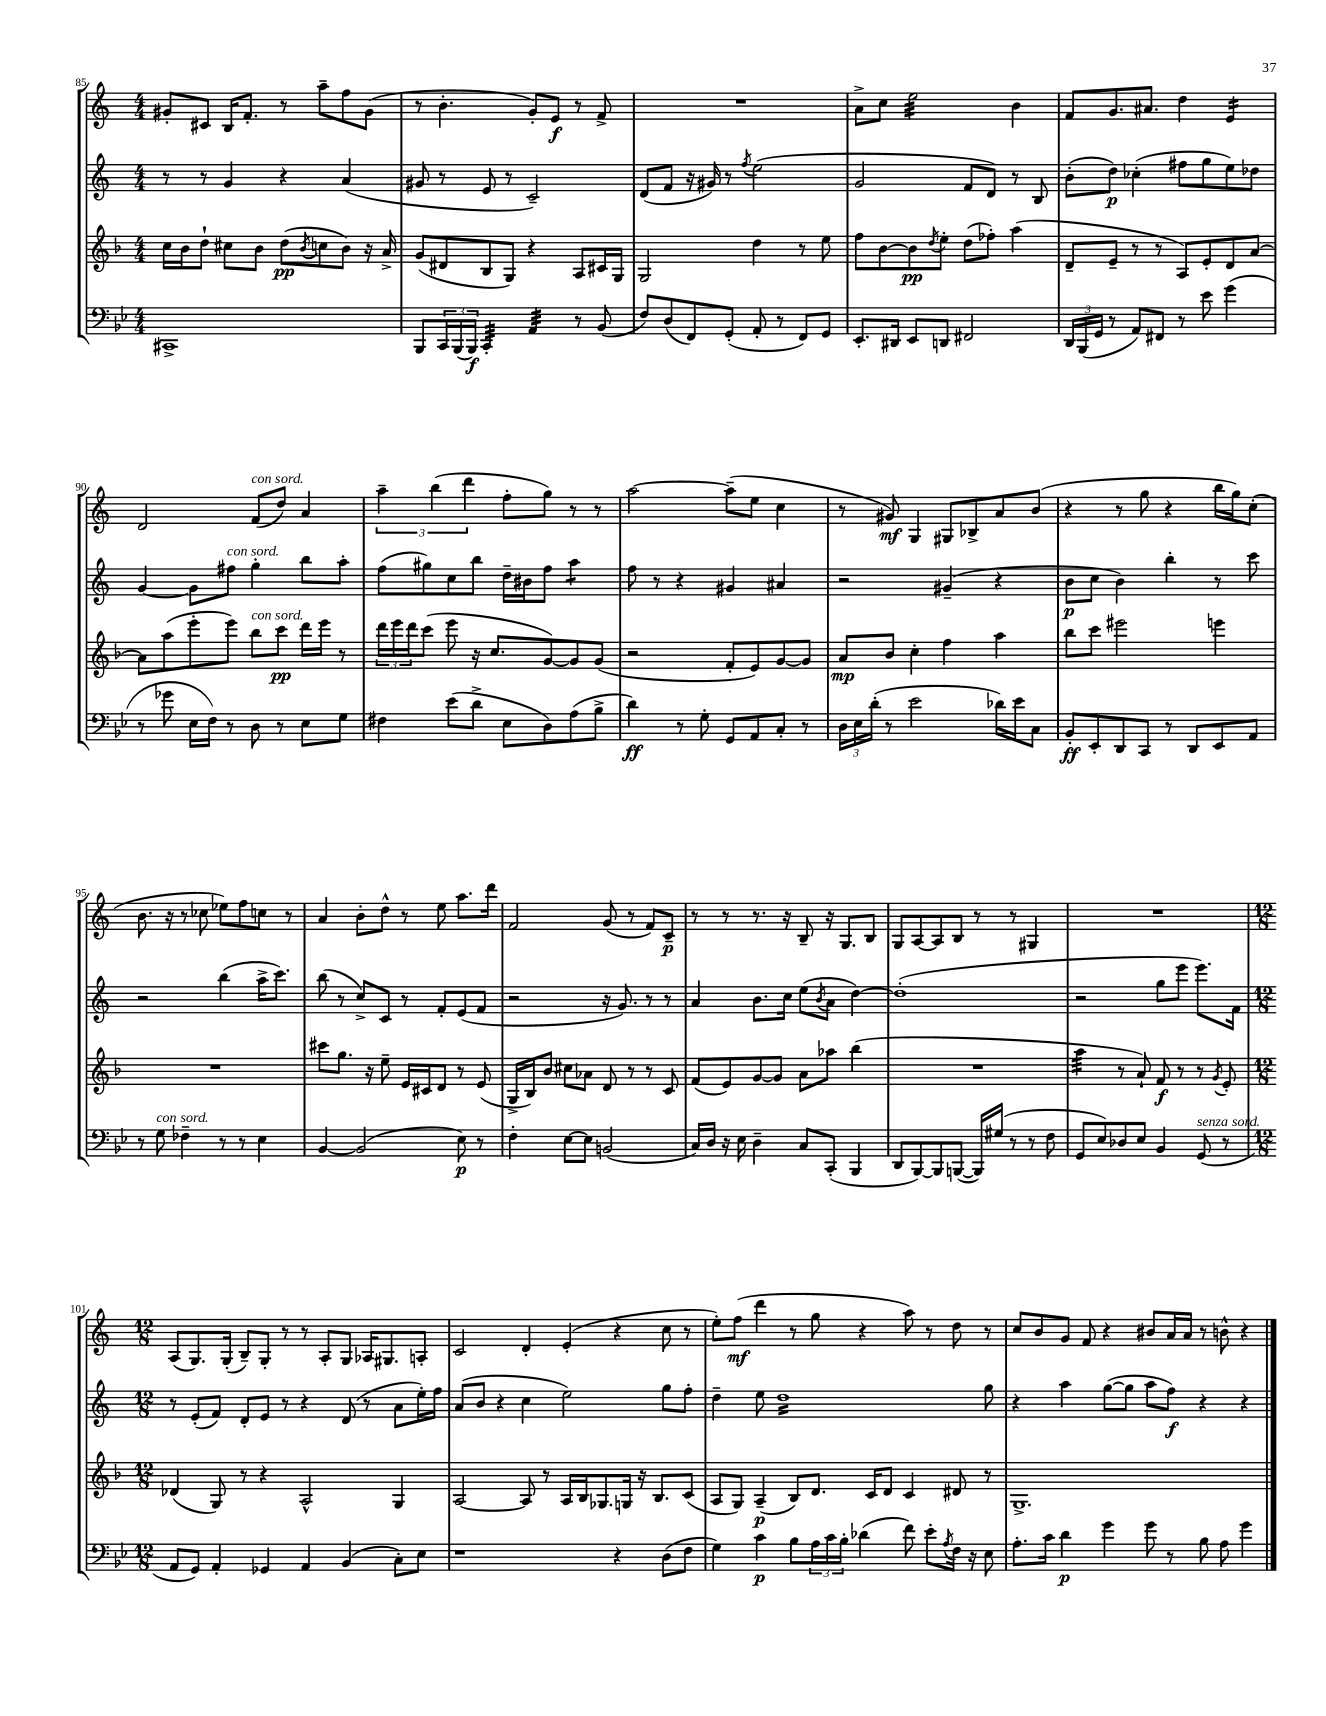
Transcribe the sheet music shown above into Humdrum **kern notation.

**kern	**kern	**kern	**kern
*staff4	*staff3	*staff2	*staff1
*clefF4	*clefG2	*clefG2	*clefG2
*k[b-e-]	*k[b-]	*k[]	*k[]
*M4/4	*M4/4	*M4/4	*M4/4
1CC#^	16cc	8r	8g#'
.	16b-	.	.
.	8dd`	8r	8c#
.	8cc#	4g	16B
.	.	.	8.f'
.	8b-	.	.
.	(8dd	4r	8r
.	8qb-	.	.
.	8cc	.	8aa~
.	8b-)	(4a	8ff
.	16r	.	(8g#
.	16a^	.	.
=	=	=	=
8BBB-	(8g	8g#	8r
24CC	8d#	8r	4.b'
(24BBB-	.	.	.
24BBB-)	.	.	.
4CC'	8B-	8e	.
.	8G)	8r	.
4AA	4r	2c~)	8g')
.	.	.	8e
8r	8A	.	8r
(8BB-	16c#	.	8f^
.	16G	.	.
=	=	=	=
8F)	2G	(8d	1r
(8D	.	8f	.
8FF)	.	16r	.
.	.	16g#)	.
(8GG'	.	8r	.
.	.	8qff	.
8AA'	4dd	(2ee	.
8r	.	.	.
8FF)	8r	.	.
8GG	8ee	.	.
=	=	=	=
8.EE-'	8ff	2g	8a^
.	[8b-	.	8cc
16DD#	.	.	.
8EE-	8b-]	.	2ee
.	8qdd	.	.
8DD	8ee'	.	.
2FF#	(8dd	8f	.
.	8ff-')	8d)	.
.	(4aa	8r	4b
.	.	8B	.
=	=	=	=
24DD	8d~	(8b'	8f
(24BBB-	.	.	.
24GG	.	.	.
8r	8e~	8dd)	8.g
8AA)	8r	(4cc-'	.
.	.	.	8.a#
8FF#	8r	.	.
8r	8A)	8ff#	4dd
8e-	8e'	8gg	.
(4g	8d	8ee)	4e
.	[8a	8dd-	.
=	=	=	=
8r	8a]	[4g	2d
8g-	(8aa	.	.
16E-	8eee'	8g]	.
16F)	.	.	.
8r	8eee)	8ff#	.
8D	8bb-	4gg'	(8f
8r	8ccc	.	8dd)
8E-	16ddd	8bb	4a
.	16eee	.	.
8G	8r	8aa'	.
=	=	=	=
4F#	24ddd	(8ff	6aa~
.	24eee	.	.
.	24ddd	.	.
.	(8ccc	8gg#)	.
.	.	.	(6bb
(8e-	8eee	8cc	.
.	.	.	6ddd
8d^	16r	8bb	.
.	8.cc	.	.
8E-	.	16dd~	8ff'
.	.	16b#	.
8D)	[8g)	8ff	8gg)
(8A	8g]	4aa	8r
8B-^	(8g	.	8r
=	=	=	=
4d)	2r	8ff	[2aa
.	.	8r	.
8r	.	4r	.
8G'	.	.	.
8GG	8f'	4g#	(8aa~]
8AA	8e)	.	8ee
8C'	[8g	4a#	4cc
8r	8g]	.	.
=	=	=	=
24D	8a	2r	8r
24E-	.	.	.
(24d'	.	.	.
8r	8b-	.	8g#)
2e-	4cc'	.	4G
.	4ff	(4g#~	8G#
.	.	.	8B-^
16d-)	4aa	4r	8a
16e-	.	.	.
8C	.	.	(8b
=	=	=	=
8BB-'	8bb-	8b	4r
8EE-'	8ccc	8cc	.
8DD	2eee#	4b)	8r
8CC	.	.	8gg
8r	.	4bb'	4r
8DD	.	.	.
8EE-	4eee	8r	16bb
.	.	.	16gg)
8AA	.	8ccc	(8cc'
=	=	=	=
8r	1r	2r	8.b
8G	.	.	.
.	.	.	16r
4F-~	.	.	8r
.	.	.	8cc-
8r	.	(4bb	8ee-)
8r	.	.	8ff
4E-	.	16aa^	8cc
.	.	8.ccc)	.
.	.	.	8r
=	=	=	=
[4BB-	8ccc#	(8bb	4a
.	8.gg	8r	.
(2BB-]	.	8cc^)	8b'
.	16r	.	.
.	8ee~	8c	8dd^^
.	16e	8r	8r
.	16c#	.	.
.	8d	8f'	8ee
8E-)	8r	(8e	8.aa
8r	(8e	8f	.
.	.	.	16ddd
=	=	=	=
4F'	16G^	2r	2f
.	16B-)	.	.
.	8b-	.	.
[8E-	8cc#	.	.
8E-]	8a-	.	.
(2BB	8d	16r	(8g
.	.	8.g)	.
.	8r	.	8r
.	8r	8r	8f)
.	8c	8r	8c~
=	=	=	=
16C)	(8f	4a	8r
16D	.	.	.
16r	8e)	.	8r
16E-	.	.	.
4D~	[8g	8.b	8.r
.	8g]	.	.
.	.	16cc	16r
8C	8a	(8ee	8B~
.	.	8qb	.
(8CC'	8aa-	8a	16r
.	.	.	8.G
4BBB-	(4bb-	[4dd)	.
.	.	.	8B
=	=	=	=
8DD	1r	(1dd']	8G
[8BBB-)	.	.	[8A
8BBB-]	.	.	8A]
([8BBB	.	.	8B
16BBB])	.	.	8r
(16G#	.	.	.
8r	.	.	8r
8r	.	.	4G#
8F	.	.	.
=	=	=	=
8GG	4aa	2r	1r
8E-)	.	.	.
8D-	8r	.	.
8E-	8a`)	.	.
4BB-	8f	8gg	.
.	8r	8eee	.
(8GG	8r	8.eee)	.
.	8qg	.	.
8r	8e'	.	.
.	.	16f	.
=	=	=	=
*M12/8	*M12/8	*M12/8	*M12/8
8AA	(4d-	8r	(8A
8GG)	.	(8e'	8.G)
4AA'	8G)	8f)	.
.	.	.	(16G'
.	8r	8d'	8B~)
4GG-	4r	8e	8G'
.	.	8r	8r
4AA	2A^^	4r	8r
.	.	.	8A'
(4BB-	.	(8d	8G
.	.	8r	16A-
.	.	.	8.G#
8C')	4G	8a	.
8E-	.	16ee')	8A'
.	.	16ff	.
=	=	=	=
1r	[2A	(8a	2c
.	.	8b	.
.	.	4r	.
.	8A]	4cc	4d'
.	8r	.	.
.	16A	2ee)	(4e'
.	16B-	.	.
.	8.G-	.	.
4r	.	.	4r
.	16G	.	.
.	16r	.	.
.	8.B-	.	.
(8D	.	8gg	8cc
8F	(8c	8ff'	8r
=	=	=	=
4G)	8A	4dd~	8ee')
.	8G)	.	(8ff
4c	(4A~	8ee	4ddd
.	.	1dd	.
8B-	8B-)	.	8r
24A	8.d	.	8gg
24c	.	.	.
24B-'	.	.	.
(4d-	.	.	4r
.	16c	.	.
.	8d	.	.
8f)	4c	.	8aa)
8e-'	.	.	8r
8qA	.	.	.
16F	8d#	.	8dd
16r	.	.	.
8E-	8r	8gg	8r
=	=	=	=
8.A'	1.G^	4r	8cc
.	.	.	8b
16c	.	.	.
4d	.	4aa	8g
.	.	.	8f
4g	.	([8gg	4r
.	.	8gg]	.
8g	.	8aa	8b#
8r	.	8ff)	16a
.	.	.	16a
8B-	.	4r	8r
8A	.	.	8b^^
4g	.	4r	4r
==	==	==	==
*-	*-	*-	*-
